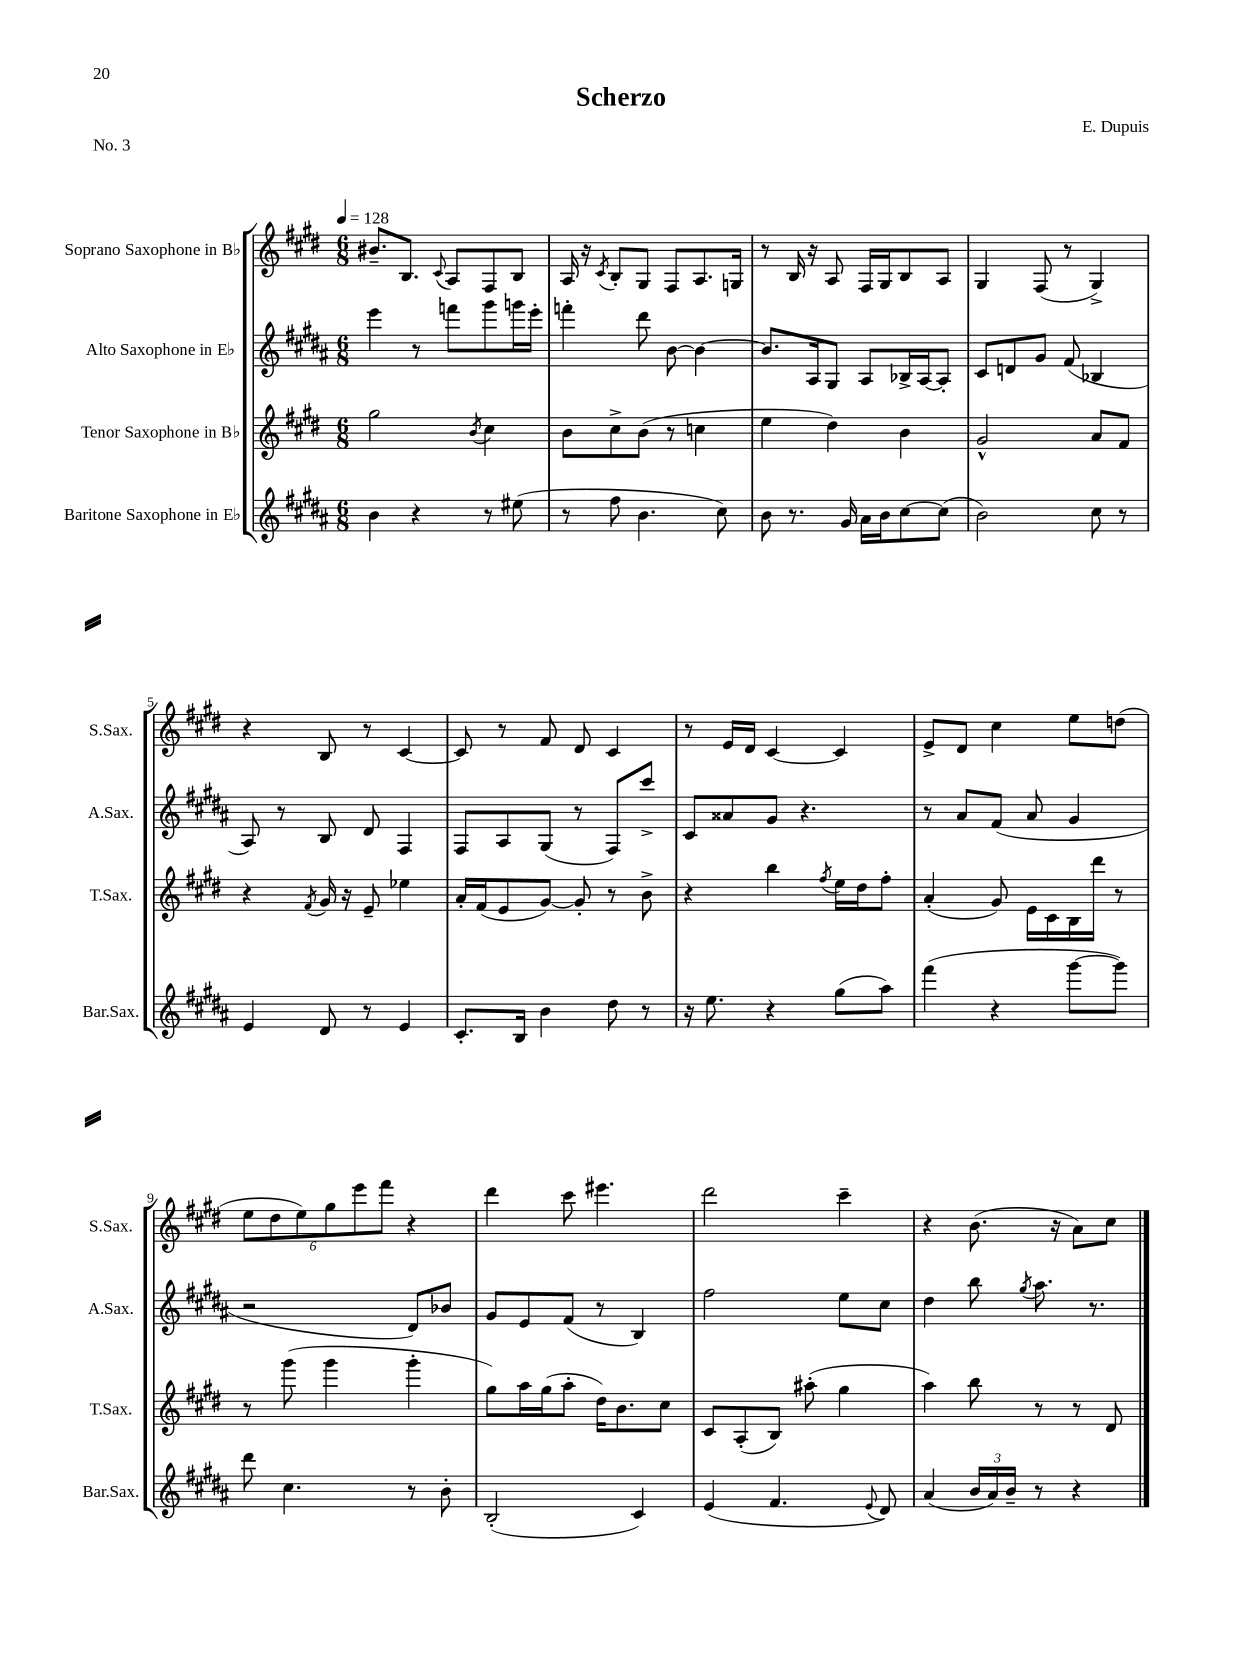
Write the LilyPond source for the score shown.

\header { title = "Scherzo" composer = "E. Dupuis" piece = "No. 3" }
<<
\new StaffGroup <<
\new Staff = "s0" \with { instrumentName = "Soprano Saxophone in Bb" shortInstrumentName = "S.Sax." } {
    \clef treble \key e \major \numericTimeSignature \time 6/8 \tempo 4 = 128
    bis'8.-- b8. \appoggiatura { cis'8 } a8 fis8 b8 |
    a16 r16 \acciaccatura { cis'8 } b8-. gis8 fis8 a8. g16 |
    r8 b16 r16 a8 fis16 gis16 b8 a8 |
    gis4 fis8( r8 gis4->) |
    r4 b8 r8 cis'4~ |
    cis'8 r8 fis'8 dis'8 cis'4 |
    r8 e'16 dis'16 cis'4~ cis'4 |
    e'8-> dis'8 cis''4 e''8 d''8( |
    \tuplet 6/4 { e''8 dis''8 e''8) gis''8 e'''8 fis'''8 } r4 |
    dis'''4 cis'''8 eis'''4. |
    dis'''2 cis'''4-- |
    r4 b'8.( r16 a'8) cis''8 \bar "|." |
}
\new Staff = "s1" \with { instrumentName = "Alto Saxophone in Eb" shortInstrumentName = "A.Sax." } {
    \clef treble \key b \major \numericTimeSignature \time 6/8
    e'''4 r8 f'''8 gis'''8 g'''16 e'''16-. |
    f'''4-. dis'''8 b'8~ b'4~ |
    b'8. ais16 gis8 ais8 bes16-> ais16~ ais8-. |
    cis'8 d'8 gis'8 fis'8( bes4 |
    ais8) r8 b8 dis'8 fis4 |
    fis8 ais8 gis8( r8 fis8) cis'''8-> |
    cis'8 aisis'8 gis'8 r4. |
    r8 ais'8 fis'8( ais'8 gis'4 |
    r2 dis'8) bes'8 |
    gis'8 e'8 fis'8( r8 b4) |
    fis''2 e''8 cis''8 |
    dis''4 b''8 \acciaccatura { gis''8 } ais''8. r8. \bar "|." |
}
\new Staff = "s2" \with { instrumentName = "Tenor Saxophone in Bb" shortInstrumentName = "T.Sax." } {
    \clef treble \key e \major \numericTimeSignature \time 6/8
    gis''2 \acciaccatura { b'8 } cis''4 |
    b'8 cis''8-> b'8( r8 c''4 |
    e''4 dis''4) b'4 |
    gis'2-^ a'8 fis'8 |
    r4 \acciaccatura { fis'8 } gis'16 r16 e'8-- ees''4 |
    a'16-. fis'16( e'8 gis'8~) gis'8-. r8 b'8-> |
    r4 b''4 \acciaccatura { fis''8 } e''16 dis''16 fis''8-. |
    a'4-.( gis'8) e'16 cis'16 b16 dis'''16 r8 |
    r8 gis'''8( gis'''4 gis'''4-. |
    gis''8) a''16 gis''16( a''8-. dis''16) b'8. cis''8 |
    cis'8 a8-.( b8) ais''8-.( gis''4 |
    a''4) b''8 r8 r8 dis'8 \bar "|." |
}
\new Staff = "s3" \with { instrumentName = "Baritone Saxophone in Eb" shortInstrumentName = "Bar.Sax." } {
    \clef treble \key b \major \numericTimeSignature \time 6/8
    b'4 r4 r8 eis''8( |
    r8 fis''8 b'4. cis''8) |
    b'8 r8. gis'16 ais'16 b'16 cis''8~ cis''8( |
    b'2) cis''8 r8 |
    e'4 dis'8 r8 e'4 |
    cis'8.-. b16 b'4 dis''8 r8 |
    r16 e''8. r4 gis''8( ais''8) |
    fis'''4( r4 gis'''8~ gis'''8) |
    dis'''8 cis''4. r8 b'8-. |
    b2-.( cis'4) |
    e'4( fis'4. \appoggiatura { e'8 } dis'8) |
    ais'4( \tuplet 3/2 { b'16 ais'16) b'16-- } r8 r4 \bar "|." |
}
>>
>>
